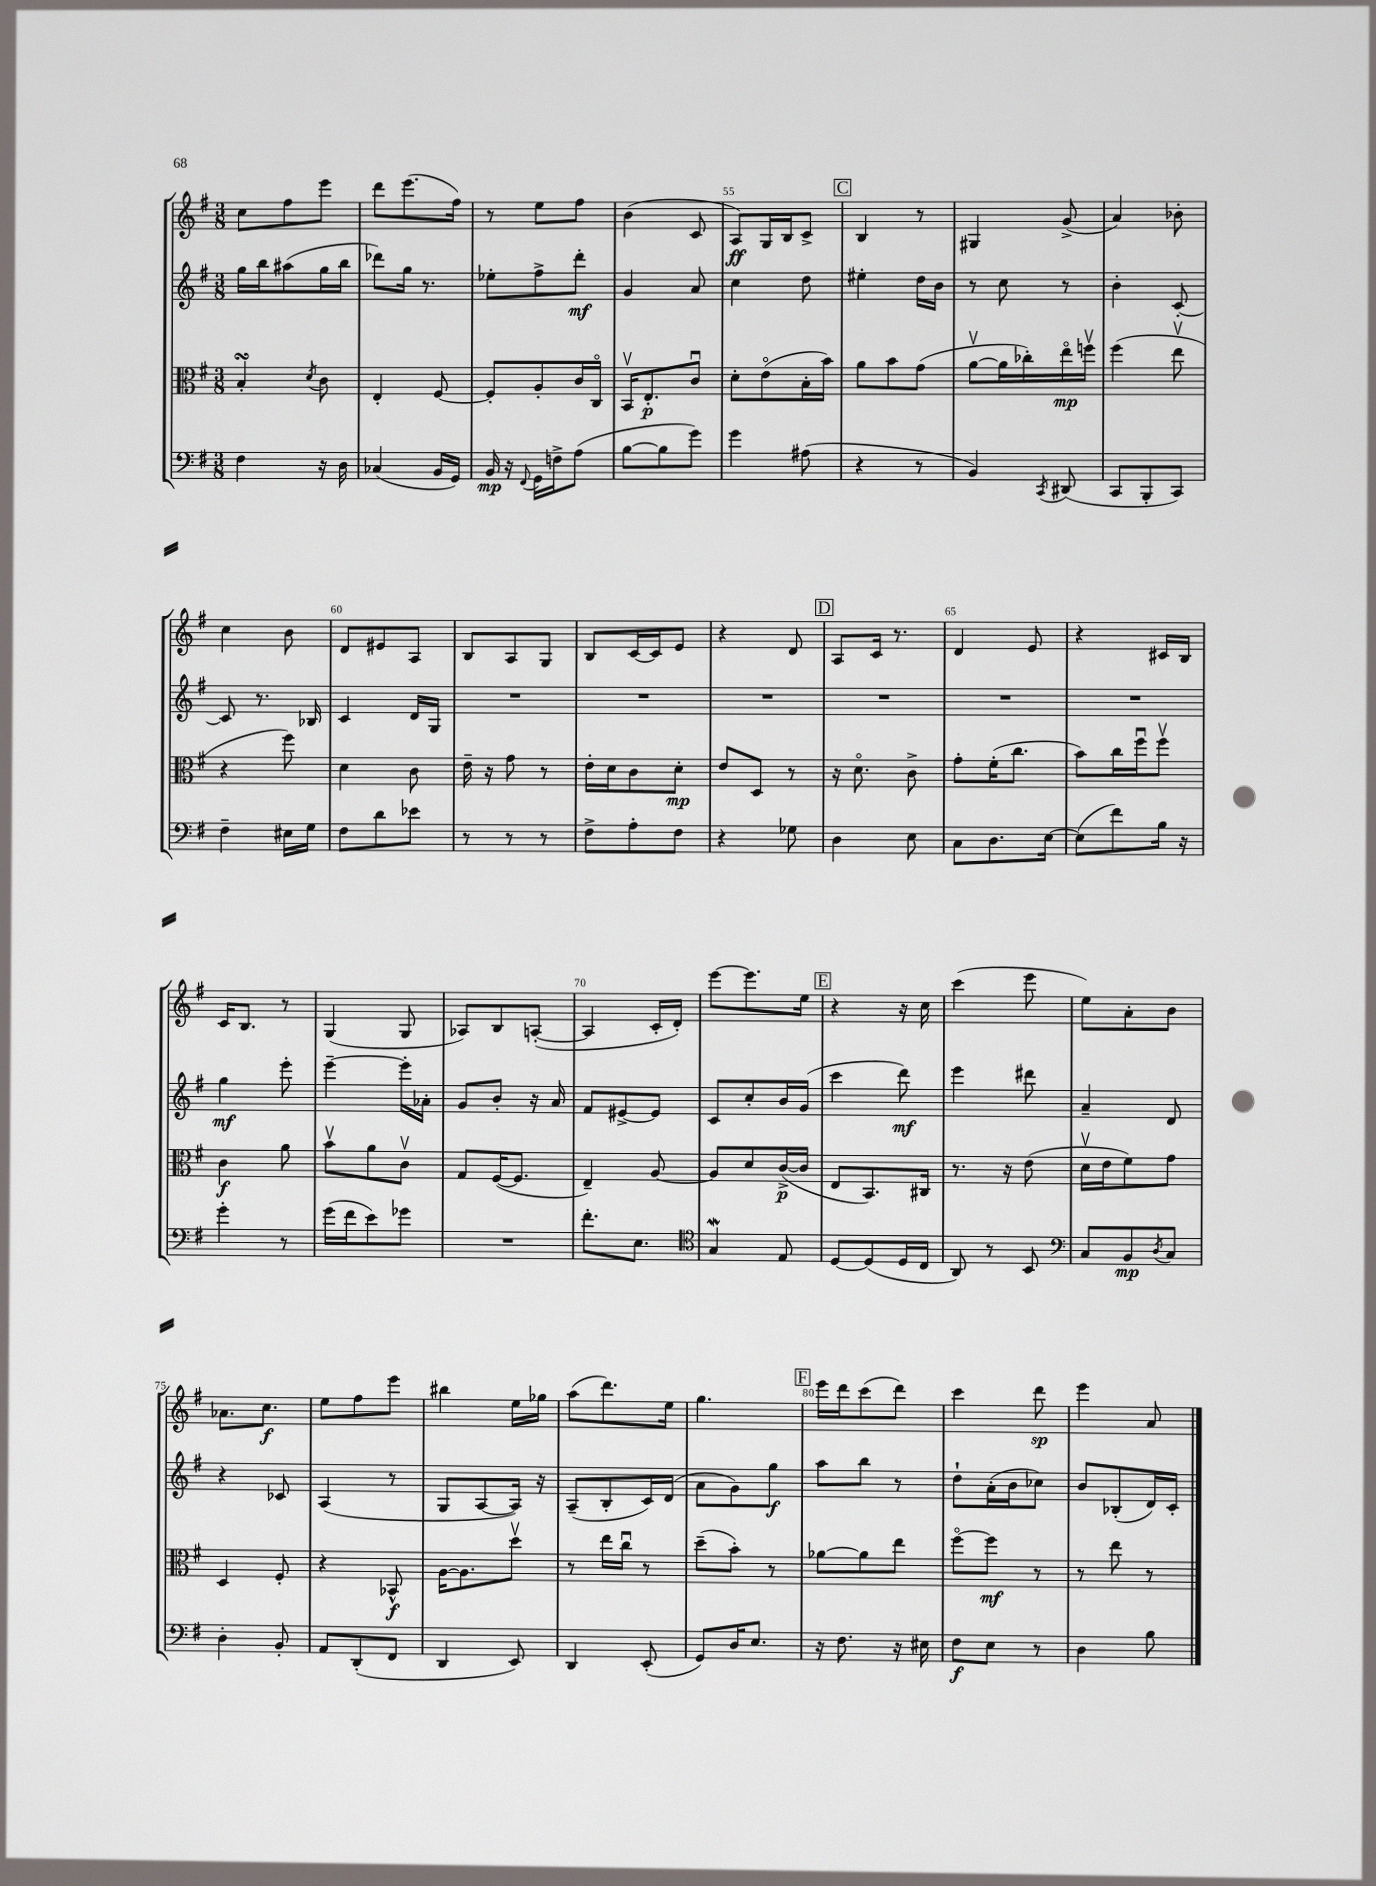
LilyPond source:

<<
\new StaffGroup <<
\new Staff = "s0" {
    \clef treble \key g \major \numericTimeSignature \time 3/8
    c''8 fis''8 e'''8 |
    d'''8 e'''8.( fis''16) |
    r8 e''8 fis''8 |
    b'4( c'8 |
    a8\ff) g16 b16 c'8-> |
    \mark \markup { \box "C" } b4 r8 |
    gis4 g'8->( |
    a'4) bes'8-. |
    c''4 b'8 |
    d'8 eis'8 a8 |
    b8 a8 g8 |
    b8 c'16~ c'16 e'8 |
    r4 d'8 |
    \mark \markup { \box "D" } a8 c'16 r8. |
    d'4 e'8 |
    r4 cis'16 b16 |
    c'16 b8. r8 |
    g4( g8 |
    aes8) b8 a8~-.( |
    a4 c'16-. d'16-.) |
    e'''8~ e'''8. e''16 |
    \mark \markup { \box "E" } r4 r16 c''16 |
    c'''4( e'''8 |
    e''8) a'8-. b'8 |
    aes'8. c''8.\f |
    e''8 fis''8 e'''8 |
    bis''4 e''16 ges''16 |
    a''8( d'''8.) e''16 |
    g''4. |
    \mark \markup { \box "F" } e'''16 d'''16 c'''8( d'''8) |
    c'''4 d'''8\sp |
    e'''4 a'8 \bar "|." |
}
\new Staff = "s1" {
    \clef treble \key g \major \numericTimeSignature \time 3/8
    g''16 b''16 ais''8( g''16 b''16 |
    des'''8) g''16 r8. |
    ees''8-. fis''8-> d'''8-.\mf |
    g'4 a'8 |
    c''4 d''8 |
    \mark \markup { \box "C" } eis''4-. d''16 b'16 |
    r8 c''8 r8 |
    b'4-. c'8~-. |
    c'8 r8. bes16 |
    c'4 d'16 g16 |
    R4. |
    R4. |
    R4. |
    \mark \markup { \box "D" } R4. |
    R4. |
    R4. |
    g''4\mf e'''8-. |
    e'''4~-- e'''16-. aes'16-. |
    g'8 b'8-. r16 a'16 |
    fis'8 eis'8~-> eis'8 |
    c'8 c''8-. b'16 g'16( |
    \mark \markup { \box "E" } c'''4 d'''8\mf) |
    e'''4 dis'''8 |
    a'4-- d'8 |
    r4 ces'8 |
    a4( r8 |
    g8 a8~ a16) r16 |
    a8--( b8-. c'16) d'16( |
    a'8 g'8) g''8\f |
    \mark \markup { \box "F" } a''8 b''8 r8 |
    d''8-! a'16-.( b'16 ces''8) |
    b'8 bes8-.( d'16) c'16-. \bar "|." |
}
\new Staff = "s2" {
    \clef alto \key g \major \numericTimeSignature \time 3/8
    b4-.\turn \acciaccatura { d'8 } c'8 |
    e4-. fis8~ |
    fis8-. a8-. c'16 c16\flageolet |
    b,16\upbow e8.-.\p c'8\downbow |
    d'8-. e'8\flageolet( b16-. b'16) |
    \mark \markup { \box "C" } a'8 b'8 g'8( |
    a'8~\upbow a'16 ces''16-.) e''16\flageolet\mp f''16\upbow |
    fis''4( e''8\upbow |
    r4 fis''8) |
    d'4 c'8 |
    e'16-- r16 g'8 r8 |
    e'16-. d'16 c'8 d'8-.\mp |
    e'8 d8 r8 |
    \mark \markup { \box "D" } r16 d'8.\flageolet c'8-> |
    g'8-. fis'16-.( c''8. |
    b'8) c''16 fis''16\downbow fis''8\upbow |
    c'4\f a'8 |
    b'8\upbow a'8 c'8\upbow |
    g8 fis16~( fis8. |
    e4--) a8~ |
    a8 d'8 c'16~->\p( c'16 |
    \mark \markup { \box "E" } e8 b,8.) cis16 |
    r8. r16 e'8( |
    d'16\upbow e'16 fis'8) g'8 |
    d4 fis8-. |
    r4 bes,8-^\f |
    a16~ a8. d''8\upbow |
    r8 e''16 c''16\downbow r8 |
    d''8--( b'8-.) r8 |
    \mark \markup { \box "F" } aes'8~ aes'8 e''8 |
    fis''8~\flageolet fis''8\mf r8 |
    r8 e''8 r8 \bar "|." |
}
\new Staff = "s3" {
    \clef bass \key g \major \numericTimeSignature \time 3/8
    fis4 r16 d16 |
    ces4( b,16 g,16) |
    b,16\mp r16 \appoggiatura { fis,8 } g,16 f16-> a8( |
    b8~ b8 g'8) |
    g'4 ais8( |
    \mark \markup { \box "C" } r4 r8 |
    b,4) \acciaccatura { c,8 } dis,8( |
    c,8 b,,8-. c,8) |
    fis4-- eis16 g16 |
    fis8 d'8 ees'8 |
    r8 r8 r8 |
    fis8-> a8-. fis8 |
    r4 ges8 |
    \mark \markup { \box "D" } d4 e8 |
    c8 d8. e16~ |
    e8( fis'8) b16 r16 |
    g'4-. r8 |
    g'16( fis'16 e'8) ges'8 |
    R4. |
    fis'8.-. e8. |
    \clef tenor g4\mordent e8 |
    \mark \markup { \box "E" } d8~ d8( d16 c16 |
    a,8) r8 b,8 |
    \clef bass c8 b,8\mp \acciaccatura { d8 } c8 |
    d4-. b,8-. |
    a,8 d,8-.( fis,8 |
    d,4 e,8) |
    d,4 e,8-.( |
    g,8) d16 e8. |
    \mark \markup { \box "F" } r16 fis8. r16 eis16 |
    fis8\f e8 r8 |
    d4 b8 \bar "|." |
}
>>
>>
\layout { \context { \Score currentBarNumber = #51 \override BarNumber.break-visibility = ##(#f #t #t) barNumberVisibility = #(every-nth-bar-number-visible 5) } }
